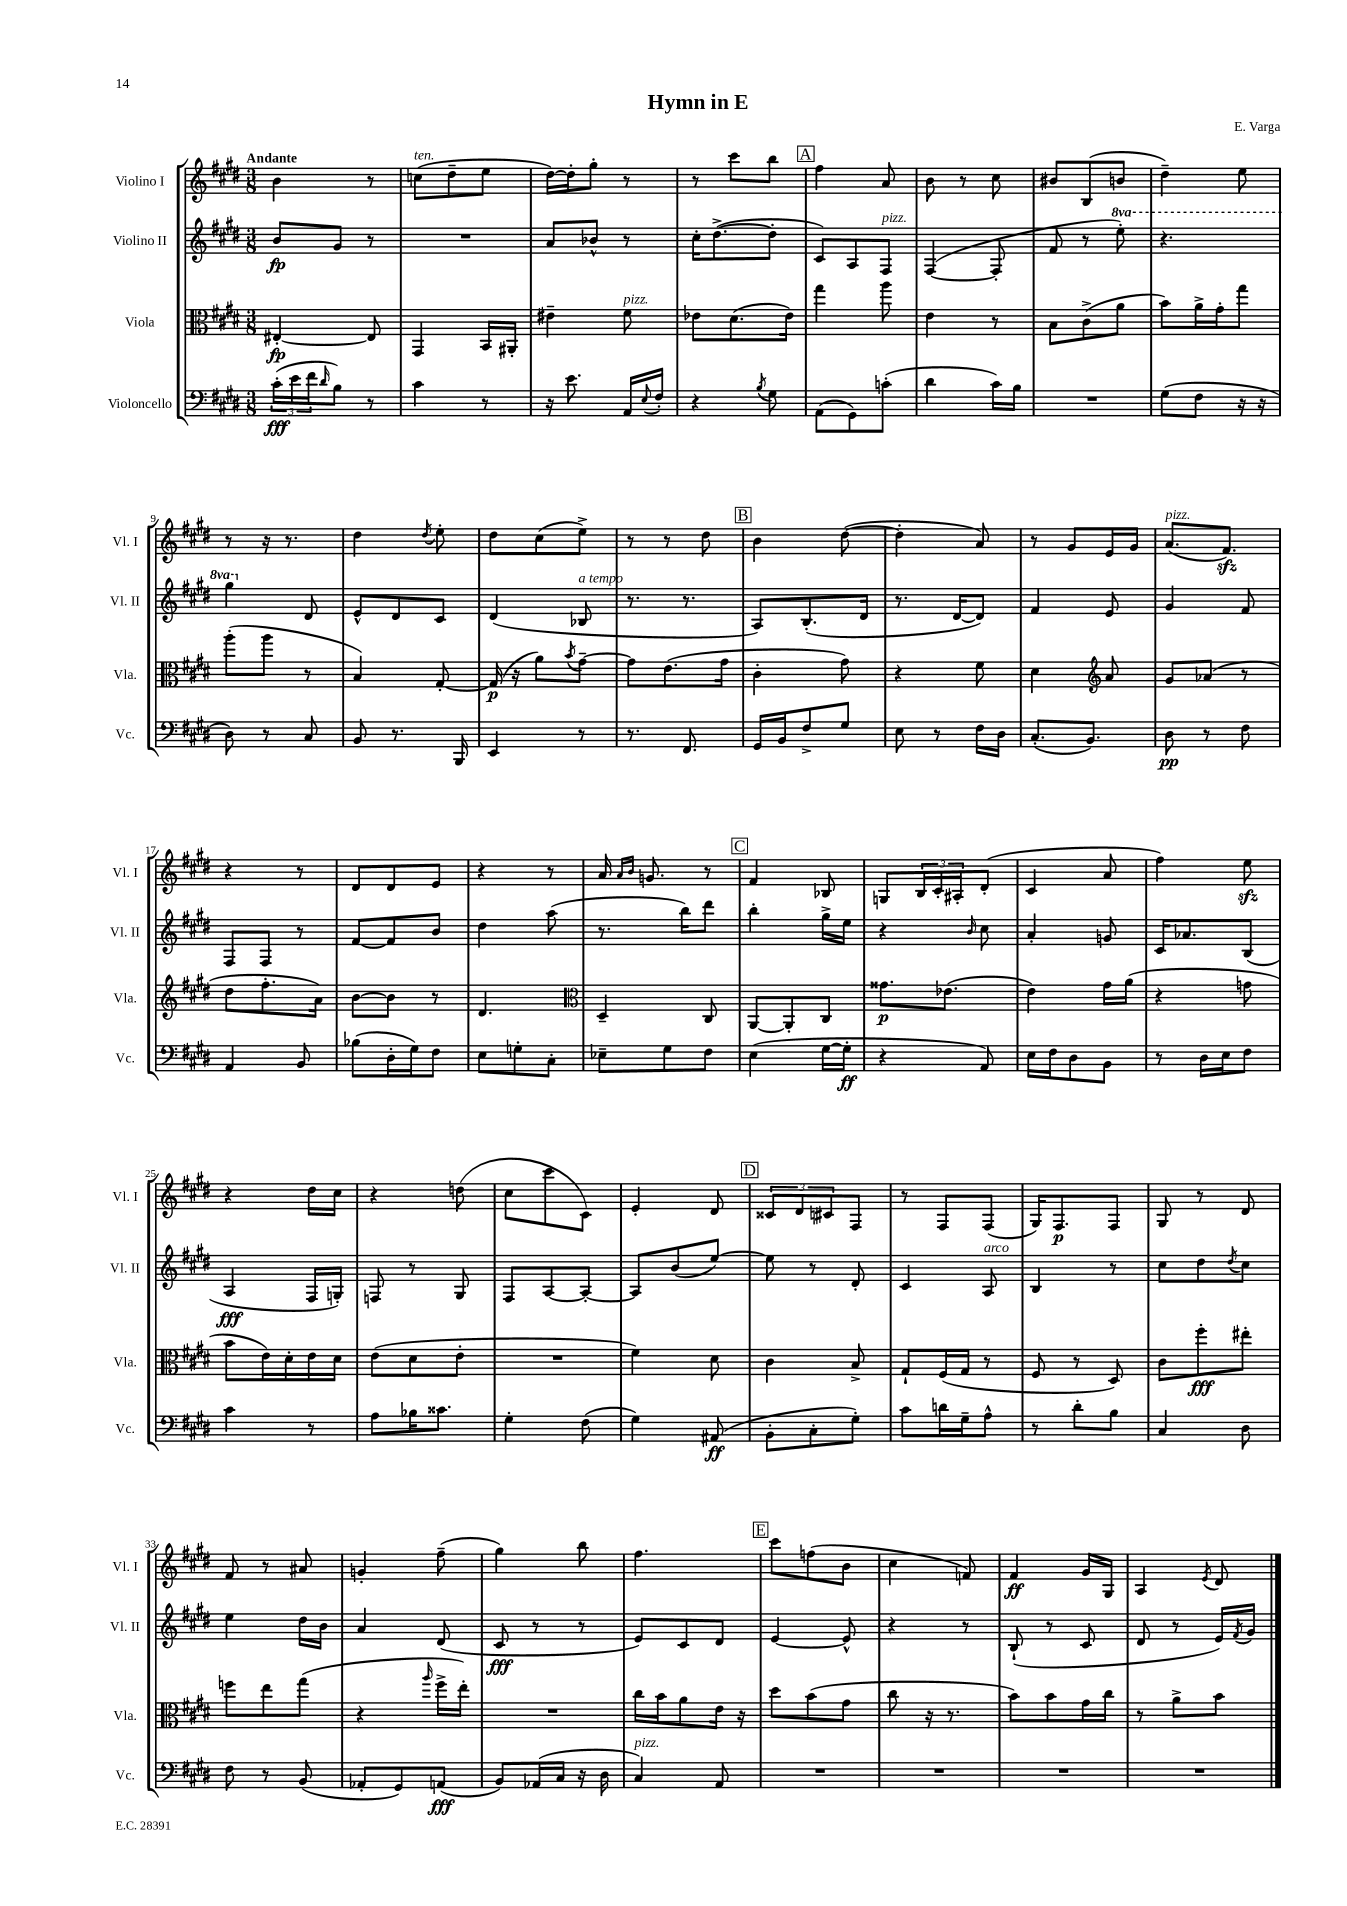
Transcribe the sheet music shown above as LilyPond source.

\header { title = "Hymn in E" composer = "E. Varga" }
<<
\new StaffGroup <<
\new Staff = "s0" \with { instrumentName = "Violino I" shortInstrumentName = "Vl. I" } {
    \clef treble \key e \major \numericTimeSignature \time 3/8 \tempo "Andante"
    b'4 r8 |
    c''8^\markup { \italic "ten." }( dis''8-- e''8 |
    dis''16~) dis''16-. gis''8-. r8 |
    r8 cis'''8 b''8 |
    \mark \markup { \box "A" } fis''4 a'8 |
    b'8 r8 cis''8 |
    bis'8 b8( b'8 |
    dis''4--) e''8 |
    r8 r16 r8. |
    dis''4 \acciaccatura { dis''8 } e''8-. |
    dis''8 cis''8( e''8->) |
    r8 r8 dis''8 |
    \mark \markup { \box "B" } b'4 dis''8~( |
    dis''4-. a'8) |
    r8 gis'8 e'16 gis'16 |
    a'8.^\markup { \italic "pizz." }( fis'8.\sfz) |
    r4 r8 |
    dis'8 dis'8 e'8 |
    r4 r8 |
    a'16 \grace { a'16 b'16 } g'8. r8 |
    \mark \markup { \box "C" } fis'4 bes8 |
    g8 \tuplet 3/2 { b16 cis'16-. ais16-. } dis'8-.( |
    cis'4 a'8 |
    fis''4) e''8\sfz |
    r4 dis''16 cis''16 |
    r4 d''8( |
    cis''8 cis'''8 cis'8) |
    e'4-. dis'8 |
    \mark \markup { \box "D" } \tuplet 3/2 { cisis'8 dis'8 cis'8 } fis8 |
    r8 fis8 fis8( |
    gis16) fis8.\p fis8 |
    gis8 r8 dis'8 |
    fis'8 r8 ais'8 |
    g'4-. fis''8--( |
    gis''4) b''8 |
    fis''4. |
    \mark \markup { \box "E" } cis'''8 f''8( b'8 |
    cis''4 f'8) |
    fis'4\ff gis'16 gis16 |
    a4 \acciaccatura { e'8 } dis'8 \bar "|." |
}
\new Staff = "s1" \with { instrumentName = "Violino II" shortInstrumentName = "Vl. II" } {
    \clef treble \key e \major \numericTimeSignature \time 3/8 \set Staff.ottavationMarkups = #ottavation-simple-ordinals
    b'8\fp gis'8 r8 |
    R4. |
    a'8 bes'8-^ r8 |
    cis''16-. dis''8.~->( dis''8-. |
    \mark \markup { \box "A" } cis'8) a8 fis8^\markup { \italic "pizz." } |
    fis4~( fis8-. |
    fis'8 r8 \ottava #1 e'''8-.) |
    r4. |
    gis'''4 \ottava #0 dis'8 |
    e'8-^ dis'8 cis'8 |
    dis'4( bes8^\markup { \italic "a tempo" } |
    r8. r8. |
    \mark \markup { \box "B" } a8) b8.-.( dis'16 |
    r8. dis'16~ dis'8) |
    fis'4 e'8 |
    gis'4 fis'8 |
    fis8 fis8 r8 |
    fis'8~ fis'8 b'8 |
    dis''4 a''8( |
    r8. b''16) dis'''8 |
    \mark \markup { \box "C" } b''4-. gis''16-> e''16 |
    r4 \grace { b'16 } cis''8 |
    a'4-. g'8 |
    cis'16 aes'8. b8( |
    a4\fff fis16 g16-.) |
    f8 r8 gis8 |
    fis8 a8~ a8~-. |
    a8 b'8( e''8~) |
    \mark \markup { \box "D" } e''8 r8 dis'8-. |
    cis'4 a8^\markup { \italic "arco" } |
    b4 r8 |
    cis''8 dis''8 \acciaccatura { dis''8 } cis''8 |
    e''4 dis''16 b'16 |
    a'4 dis'8( |
    cis'8\fff r8 r8 |
    e'8) cis'8 dis'8 |
    \mark \markup { \box "E" } e'4~ e'8-^ |
    r4 r8 |
    b8-!( r8 cis'8 |
    dis'8 r8 e'16) \acciaccatura { fis'8 } gis'16 \bar "|." |
}
\new Staff = "s2" \with { instrumentName = "Viola" shortInstrumentName = "Vla." } {
    \clef alto \key e \major \numericTimeSignature \time 3/8
    eis4~-.\fp eis8 |
    gis,4 b,16 ais,16-. |
    eis'4-- fis'8^\markup { \italic "pizz." } |
    ees'8 dis'8.( ees'16) |
    \mark \markup { \box "A" } gis''4 a''8 |
    e'4 r8 |
    b8 cis'8->( a'8 |
    b'8) a'16-> gis'16-. gis''8 |
    a''8-.( a''8 r8 |
    b4) gis8~-. |
    gis16\p( r16 a'8) \acciaccatura { b'8 } gis'8~-- |
    gis'8 e'8.( gis'16 |
    \mark \markup { \box "B" } cis'4-. gis'8) |
    r4 fis'8 |
    dis'4 \clef treble a'8 |
    gis'8 aes'8( r8 |
    dis''8 fis''8.-. a'16) |
    b'8~ b'8 r8 |
    dis'4. |
    \clef alto dis4-- cis8 |
    \mark \markup { \box "C" } a,8~ a,8-. cis8 |
    gisis'8.\p ees'8.( |
    e'4) gis'16 a'16( |
    r4 g'8 |
    b'8 e'16) dis'16-. e'16 dis'16 |
    e'8( dis'8 e'8-. |
    R4. |
    fis'4) dis'8 |
    \mark \markup { \box "D" } cis'4 b8-> |
    gis8-! fis16( gis16 r8 |
    fis8 r8 dis8) |
    cis'8 fis''8-.\fff eis''8-. |
    f''8 e''8 gis''8( |
    r4 \grace { a''16 } fis''16-> e''16-.) |
    R4. |
    cis''16 b'16 a'8 e'16 r16 |
    \mark \markup { \box "E" } dis''8 b'8( gis'8 |
    cis''8 r16 r8. |
    b'8) b'8 gis'16 cis''16 |
    r8 a'8-> b'8 \bar "|." |
}
\new Staff = "s3" \with { instrumentName = "Violoncello" shortInstrumentName = "Vc." } {
    \clef bass \key e \major \numericTimeSignature \time 3/8
    \tuplet 3/2 { cis'16-.\fff( e'16 fis'16 } \grace { dis'16 } b8) r8 |
    cis'4 r8 |
    r16 e'8. a,16 \appoggiatura { e8 } fis16-. |
    r4 \acciaccatura { b8 } gis8 |
    \mark \markup { \box "A" } a,8( gis,8) c'8-.( |
    dis'4 cis'16) b16 |
    R4. |
    gis8( fis8 r16 r16 |
    dis8) r8 cis8 |
    b,8 r8. b,,16 |
    e,4 r8 |
    r8. fis,8. |
    \mark \markup { \box "B" } gis,16 b,16 fis8-> gis8 |
    e8 r8 fis16 dis16 |
    cis8.-.( b,8.) |
    dis8\pp r8 fis8 |
    a,4 b,8 |
    bes8( dis16-. gis16) fis8 |
    e8 g8-. cis8-. |
    ees8-- gis8 fis8 |
    \mark \markup { \box "C" } e4( gis16~ gis16-.\ff |
    r4 a,8) |
    e16 fis16 dis8 b,8 |
    r8 dis16 e16 fis8 |
    cis'4 r8 |
    a8 bes16 cisis'8. |
    gis4-. fis8( |
    gis4) ais,8\ff( |
    \mark \markup { \box "D" } b,8-. cis8-. gis8-.) |
    cis'8 d'16 gis16-- a8-^ |
    r8 dis'8-. b8 |
    cis4 dis8 |
    fis8 r8 b,8( |
    aes,8-. gis,8) a,8\fff( |
    b,8) aes,16( cis16 r16 dis16 |
    cis4^\markup { \italic "pizz." }) a,8 |
    \mark \markup { \box "E" } R4. |
    R4. |
    R4. |
    R4. \bar "|." |
}
>>
>>
